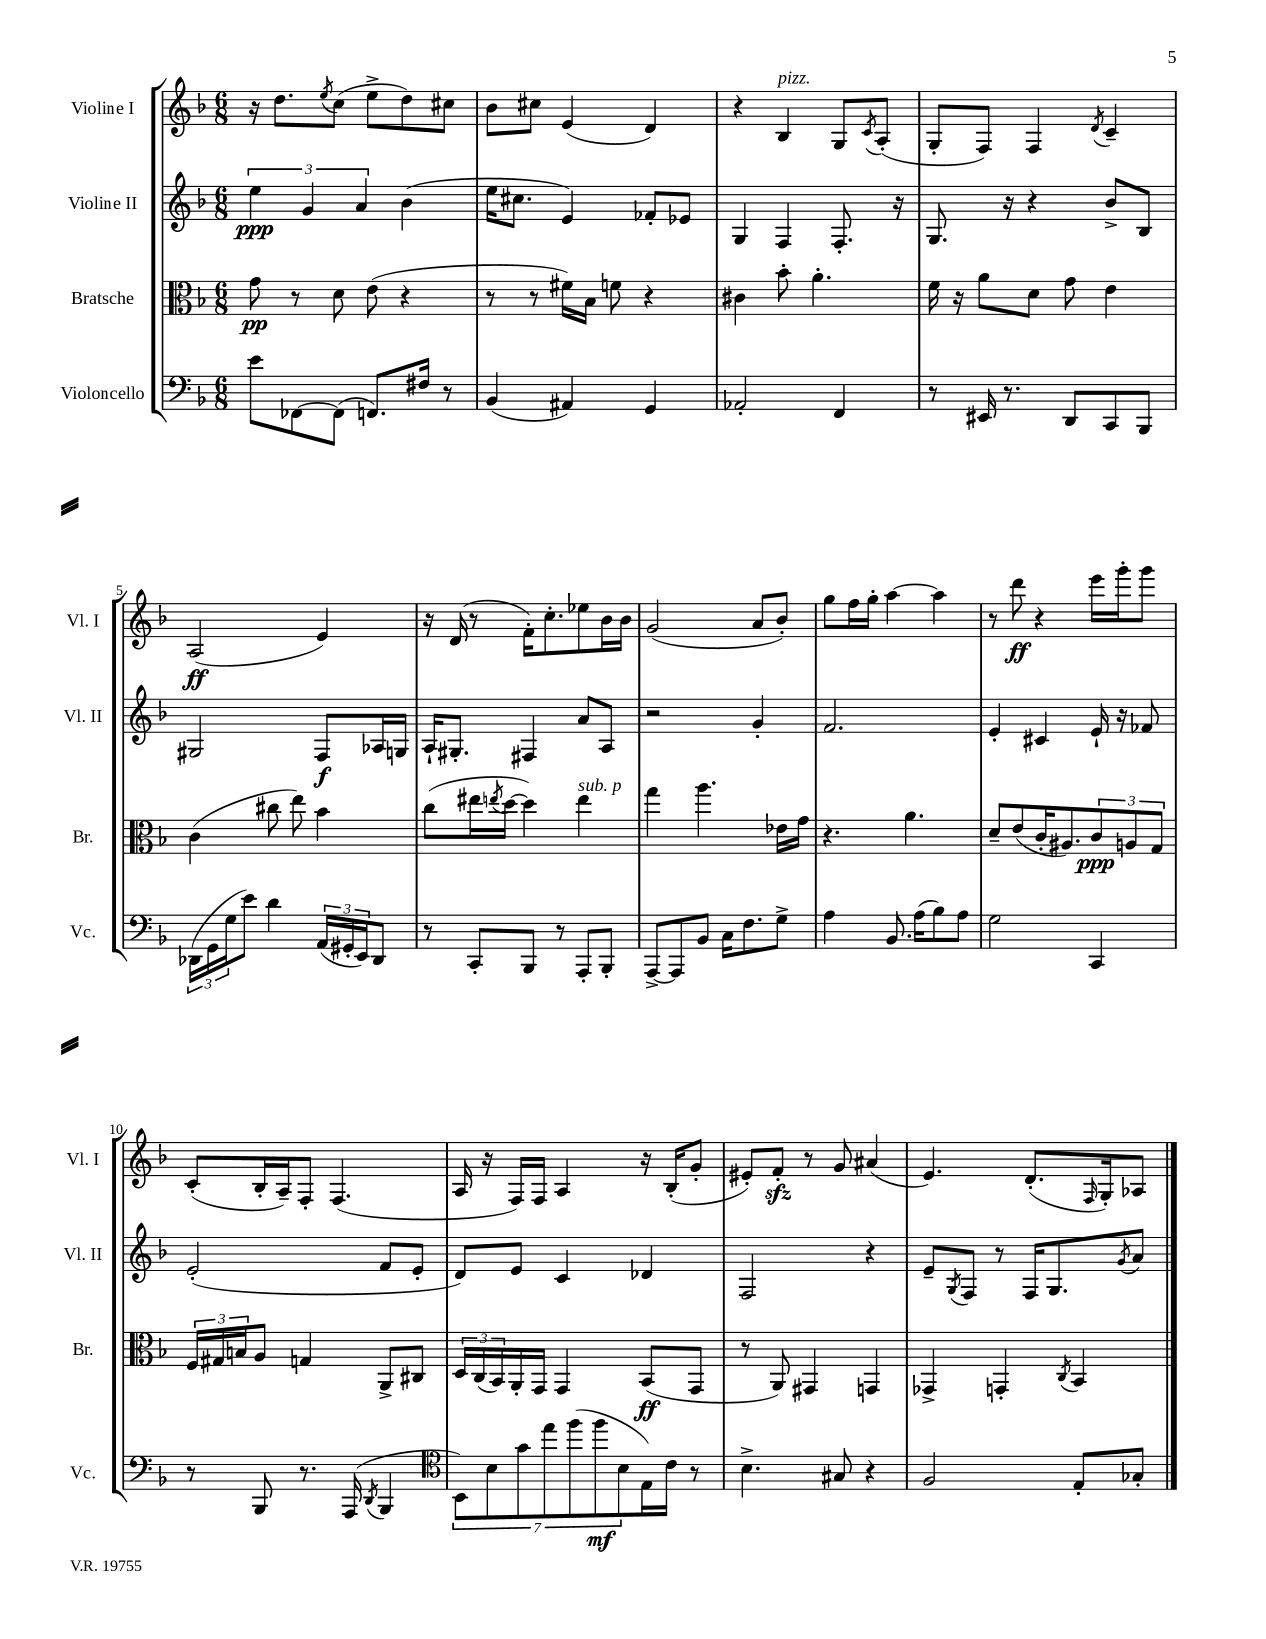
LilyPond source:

<<
\new StaffGroup <<
\new Staff = "s0" \with { instrumentName = "Violine I" shortInstrumentName = "Vl. I" } {
    \clef treble \key f \major \numericTimeSignature \time 6/8
    r16 d''8. \acciaccatura { e''8 } c''8( e''8-> d''8) cis''8 |
    bes'8 cis''8 e'4( d'4) |
    r4 bes4^\markup { \italic "pizz." } g8 \acciaccatura { c'8 } a8-.( |
    g8-. f8) f4 \acciaccatura { d'8 } c'4-- |
    a2\ff( e'4) |
    r16 d'16( r8 f'16-.) c''8.-. ees''8 bes'16 bes'16 |
    g'2( a'8 bes'8-.) |
    g''8 f''16 g''16-. a''4~ a''4 |
    r8 d'''8\ff r4 e'''16 g'''16-. g'''8 |
    c'8-.( bes16-. a16--) f8-. f4.( |
    a16 r16 f16) f16 a4 r16 bes16-.( g'8-. |
    eis'8-.) f'8-.\sfz r8 g'8 ais'4( |
    e'4.) d'8.-.( \grace { f16 } g16-.) aes8 \bar "|." |
}
\new Staff = "s1" \with { instrumentName = "Violine II" shortInstrumentName = "Vl. II" } {
    \clef treble \key f \major \numericTimeSignature \time 6/8
    \tuplet 3/2 { e''4\ppp g'4 a'4 } bes'4( |
    e''16 cis''8. e'4) fes'8-. ees'8 |
    g4 f4 f8.-. r16 |
    g8. r16 r4 bes'8-> bes8 |
    gis2 f8\f aes16 g16 |
    a16-! gis8.-. fis4 a'8 a8 |
    r2 g'4-. |
    f'2. |
    e'4-. cis'4 e'16-! r16 fes'8 |
    e'2-.( f'8 e'8-. |
    d'8) e'8 c'4 des'4 |
    f2 r4 |
    e'8-- \acciaccatura { g8 } f8 r8 f16 g8. \acciaccatura { g'8 } a'8 \bar "|." |
}
\new Staff = "s2" \with { instrumentName = "Bratsche" shortInstrumentName = "Br." } {
    \clef alto \key f \major \numericTimeSignature \time 6/8
    g'8\pp r8 d'8 e'8( r4 |
    r8 r8 fis'16) bes16 f'8 r4 |
    cis'4 bes'8-. a'4.-. |
    f'16 r16 a'8 d'8 g'8 e'4 |
    c'4( cis''8 e''8) bes'4 |
    c''8( eis''16 \acciaccatura { e''8 } d''16~ d''4) e''4^\markup { \italic "sub. p" } |
    g''4 a''4. ees'16 g'16 |
    r4. a'4. |
    d'8-- e'8( c'16-. ais8.) \tuplet 3/2 { c'8\ppp a8 g8 } |
    \tuplet 3/2 { f16 gis16 b16 } a8 g4 a,8-> cis8 |
    \tuplet 3/2 { d16 c16( bes,16) } a,16-. g,16 g,4 bes,8\ff( g,8 |
    r8 a,8) gis,4 g,4 |
    ges,4-> g,4-. \acciaccatura { c8 } bes,4 \bar "|." |
}
\new Staff = "s3" \with { instrumentName = "Violoncello" shortInstrumentName = "Vc." } {
    \clef bass \key f \major \numericTimeSignature \time 6/8
    e'8 fes,8~ fes,8( f,8.) fis16 r8 |
    bes,4( ais,4) g,4 |
    aes,2-. f,4 |
    r8 eis,16 r8. d,8 c,8 bes,,8 |
    \tuplet 3/2 { des,16( g,16 g16 } e'8) d'4 \tuplet 3/2 { a,16( gis,16-. e,16) } des,8 |
    r8 c,8-. bes,,8 r8 a,,8-. bes,,8-. |
    a,,8~-> a,,8 bes,8 c16 f8. g8-> |
    a4 bes,8. a16( bes8) a8 |
    g2 c,4 |
    r8 bes,,8 r8. a,,16( \acciaccatura { d,8 } bes,,4 |
    \clef tenor \tuplet 7/4 { bes,8) bes8 g'8 e''8 f''8( f''8\mf bes8 } e16) c'16 r8 |
    bes4.-> gis8 r4 |
    f2 e8-. ges8-. \bar "|." |
}
>>
>>
